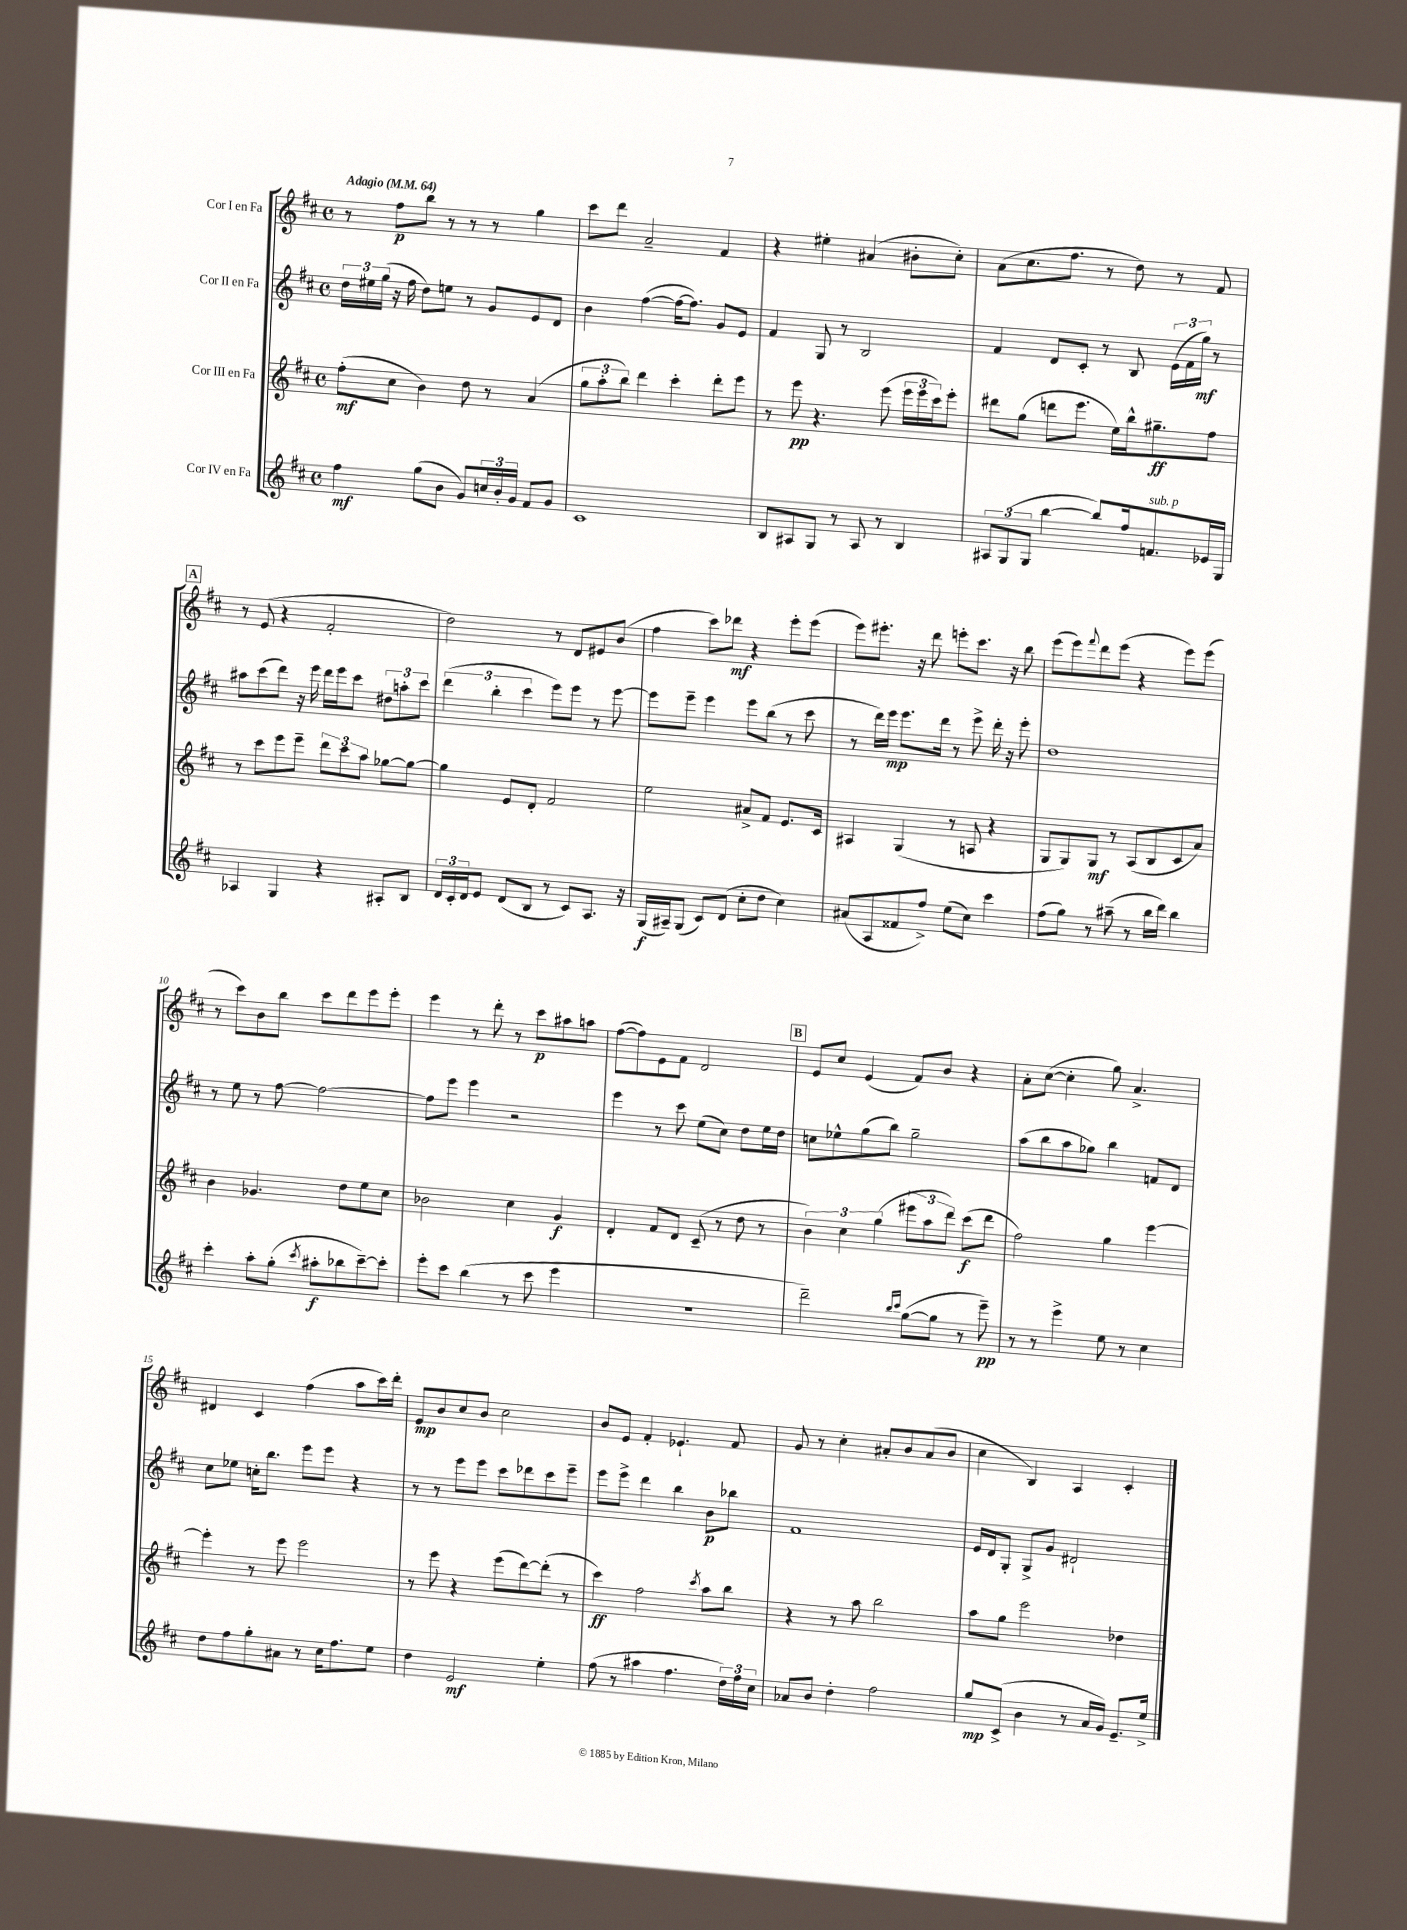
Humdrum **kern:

**kern	**kern	**kern	**kern
*staff4	*staff3	*staff2	*staff1
*clefG2	*clefG2	*clefG2	*clefG2
*k[f#c#]	*k[f#c#]	*k[f#c#]	*k[f#c#]
*M4/4	*M4/4	*M4/4	*M4/4
*met(c)	*met(c)	*met(c)	*met(c)
*MM64	*MM64	*MM64	*MM64
4ff#	(8ff#'	24dd	8r
.	.	24ee#	.
.	.	(24gg	.
.	8cc#	16r	8ff#
.	.	16ff#	.
(8gg	4b)	8dd)	8bb
8b	.	8ee	8r
8g)	8dd	8r	8r
24cc	8r	8g	8r
24b'	.	.	.
24g	.	.	.
8f#	(4a	8e	4gg
8g	.	8d	.
=	=	=	=
1c#	12gg	4b	8ccc#
.	12aa'	.	.
.	.	.	8ddd
.	12bb)	.	.
.	4ddd	([4ff#	2a~
.	4ccc#'	16ff#_	.
.	.	8.ff#])	.
.	8ddd'	8g	4f#
.	8eee	8e	.
=	=	=	=
8B	8r	4f#	4r
8A#	8eee	.	.
8G	4.r	8G	4ee#'
8r	.	8r	.
8A#	.	2B	(4a#
8r	(8eee	.	.
4B	24eee	.	8b#'
.	24eee	.	.
.	24ccc#)	.	.
.	8eee'	.	8cc#')
=	=	=	=
12A#	8ddd#	4f#	(8a
(12G	.	.	.
.	(8gg	.	8.cc#
12G	.	.	.
[4bb	8ddd	8d	.
.	.	.	8.ff#
.	8.eee	8c#'	.
8bb])	.	8r	8r
.	16ee)	.	.
16ff#	16bb^^	8B	8dd)
8.f	8.gg#~	.	.
.	.	(24e	8r
.	.	24f#	.
.	.	24gg)	.
16e-	8ff#	8r	8f#
16G	.	.	.
=	=	=	=
4A-	8r	8aa#	8r
.	8ccc#	(8ccc#	(8e
4G	8eee	8ddd)	4r
.	8eee~	16r	.
.	.	16eee	.
4r	12ddd	16ddd	2f#'
.	.	16eee	.
.	12ccc#	.	.
.	.	8ccc#	.
.	12aa	.	.
8A#'	[8gg-	12dd#	.
.	.	12aa'	.
8B	8gg-_	.	.
.	.	12ccc#	.
=	=	=	=
24d	4gg-]	(6ddd	2dd)
24c#'	.	.	.
24d	.	.	.
8e	.	.	.
.	.	6bb'	.
(8d	8e	.	.
.	.	6ccc#	.
8B	8d'	.	.
8r	2f#	8eee)	8r
8c#)	.	8eee	8d
8.A	.	8r	8e#
.	.	[8eee	(8b
16r	.	.	.
=	=	=	=
(16G	2ee	8eee]	4ff#
16A#~)	.	.	.
(8G	.	8eee~	.
8c#)	.	4eee	8ccc#)
(8d	.	.	8ddd-
8cc#'	8a#^	8eee	4r
8dd	8f#	(8bb	.
4cc#)	8.e	8r	8eee'
.	.	8ccc#	(8eee
.	16c#	.	.
=	=	=	=
(8a#	4A#	8r	8eee)
8A	.	16ddd)	8.eee#'
.	.	16eee	.
8f##	(4G	8.eee	.
.	.	.	16r
8ff#^)	.	.	8ddd
.	.	16ddd	.
(8ee	8r	8r	8eee'
8cc#)	8A	8eee^	8.ccc#
4ccc#	4r	16ddd'	.
.	.	16r	16r
.	.	8eee'	8bb
=	=	=	=
(8ff#	8G	1dd	(8eee
8gg)	8G)	.	8eee)
.	.	.	8qqfff#
8r	8G	.	8ddd
(8aa#~	8r	.	(8eee
8r	(8A	.	4r
16bb	8B	.	.
16ddd)	.	.	.
4bb	8c#	.	8eee)
.	8a)	.	(8eee
=	=	=	=
4ccc#'	4b	8r	8r
.	.	8ee	8ccc#)
8aa'	4.g-	8r	8b
(8gg'	.	[8ff#	8bb
8qccc#	.	.	.
8aa#'	.	2ff#_	8ccc#
8bb-	8dd	.	8ddd
[8ccc#~)	8ee	.	8eee
8ccc#']	8cc#	.	8eee'
=	=	=	=
8eee'	2b-	8ff#]	4eee
8ccc#	.	8eee	.
(4bb	.	4eee	8r
.	.	.	8ddd'
8r	4cc#	2r	8r
8ccc#	.	.	8ccc#
4eee	4g	.	8aa#
.	.	.	8aa
=	=	=	=
1r	4d'	4eee	([8ff#
.	.	.	8ff#])
.	8f#	8r	8e
.	8d	8ccc#	8f#
.	(8c#~	(8ee	2d
.	8r	8cc#)	.
.	8dd	8dd	.
.	8r	16ee	.
.	.	16dd	.
=	=	=	=
2ddd~)	6b)	8cc	8e
.	.	8ee-^^	8cc#
.	6cc#	.	.
.	.	(8gg	(4e
.	(6gg	.	.
.	.	8bb)	.
16qqbb	.	.	.
16qqccc#	.	.	.
([8gg	12eee#	2gg~	8f#)
.	12aa	.	.
8gg]	.	.	8b
.	12ddd)	.	.
8r	(8ccc#	.	4r
8eee~)	8ddd	.	.
=	=	=	=
8r	2ff#)	(8aa	8a'
8r	.	8bb	([8cc#
4eee^	.	8aa	4cc#']
.	.	8gg-)	.
8ee	4gg	4bb	8gg)
8r	.	.	4.a^
4cc#	[4eee	8f	.
.	.	8d	.
=	=	=	=
8dd	4eee']	8cc#	4d#
8ff#	.	8ee-	.
8gg'	8r	16cc'	4c#
.	.	8.bb	.
8a#	8eee	.	.
8r	2eee	8eee	(4ff#
16cc#	.	8eee	.
8.ff#	.	.	.
.	.	4r	8aa
8ee	.	.	16ccc#)
.	.	.	16ddd'
=	=	=	=
4dd	8r	8r	8e
.	8eee	8r	8b
2e	4r	8eee	8cc#
.	.	8eee	8b
.	(8eee	8ccc#	2cc#
.	[8ddd)	8ddd-	.
4ee'	(8ddd']	8ccc#	.
.	8r	8eee~	.
=	=	=	=
(8ff#	4ccc#)	8eee	8b
8r	.	8eee^	8e
4aa#	2ff#	4ddd	4f#'
4.ff#	.	4bb	4.e-`
.	8qccc#	.	.
.	8aa	8b	.
24dd)	8bb	8bb-	8f#
24ff#	.	.	.
24cc#	.	.	.
=	=	=	=
8a-	4r	1f#	8g
8b	.	.	8r
4dd'	8r	.	4cc#'
.	8aa	.	.
2ff#	2bb	.	8a#'
.	.	.	8b
.	.	.	(8a#
.	.	.	8b
=	=	=	=
8gg	8aa	16e	4cc#
.	.	16d	.
(8c#^	8gg	8G'	.
4b	2eee	8G^	4B)
.	.	8g	.
8r	.	2d#`	4A
16a	.	.	.
16g)	.	.	.
8.e~	4dd-	.	4c#'
16ee^	.	.	.
==	==	==	==
*-	*-	*-	*-
